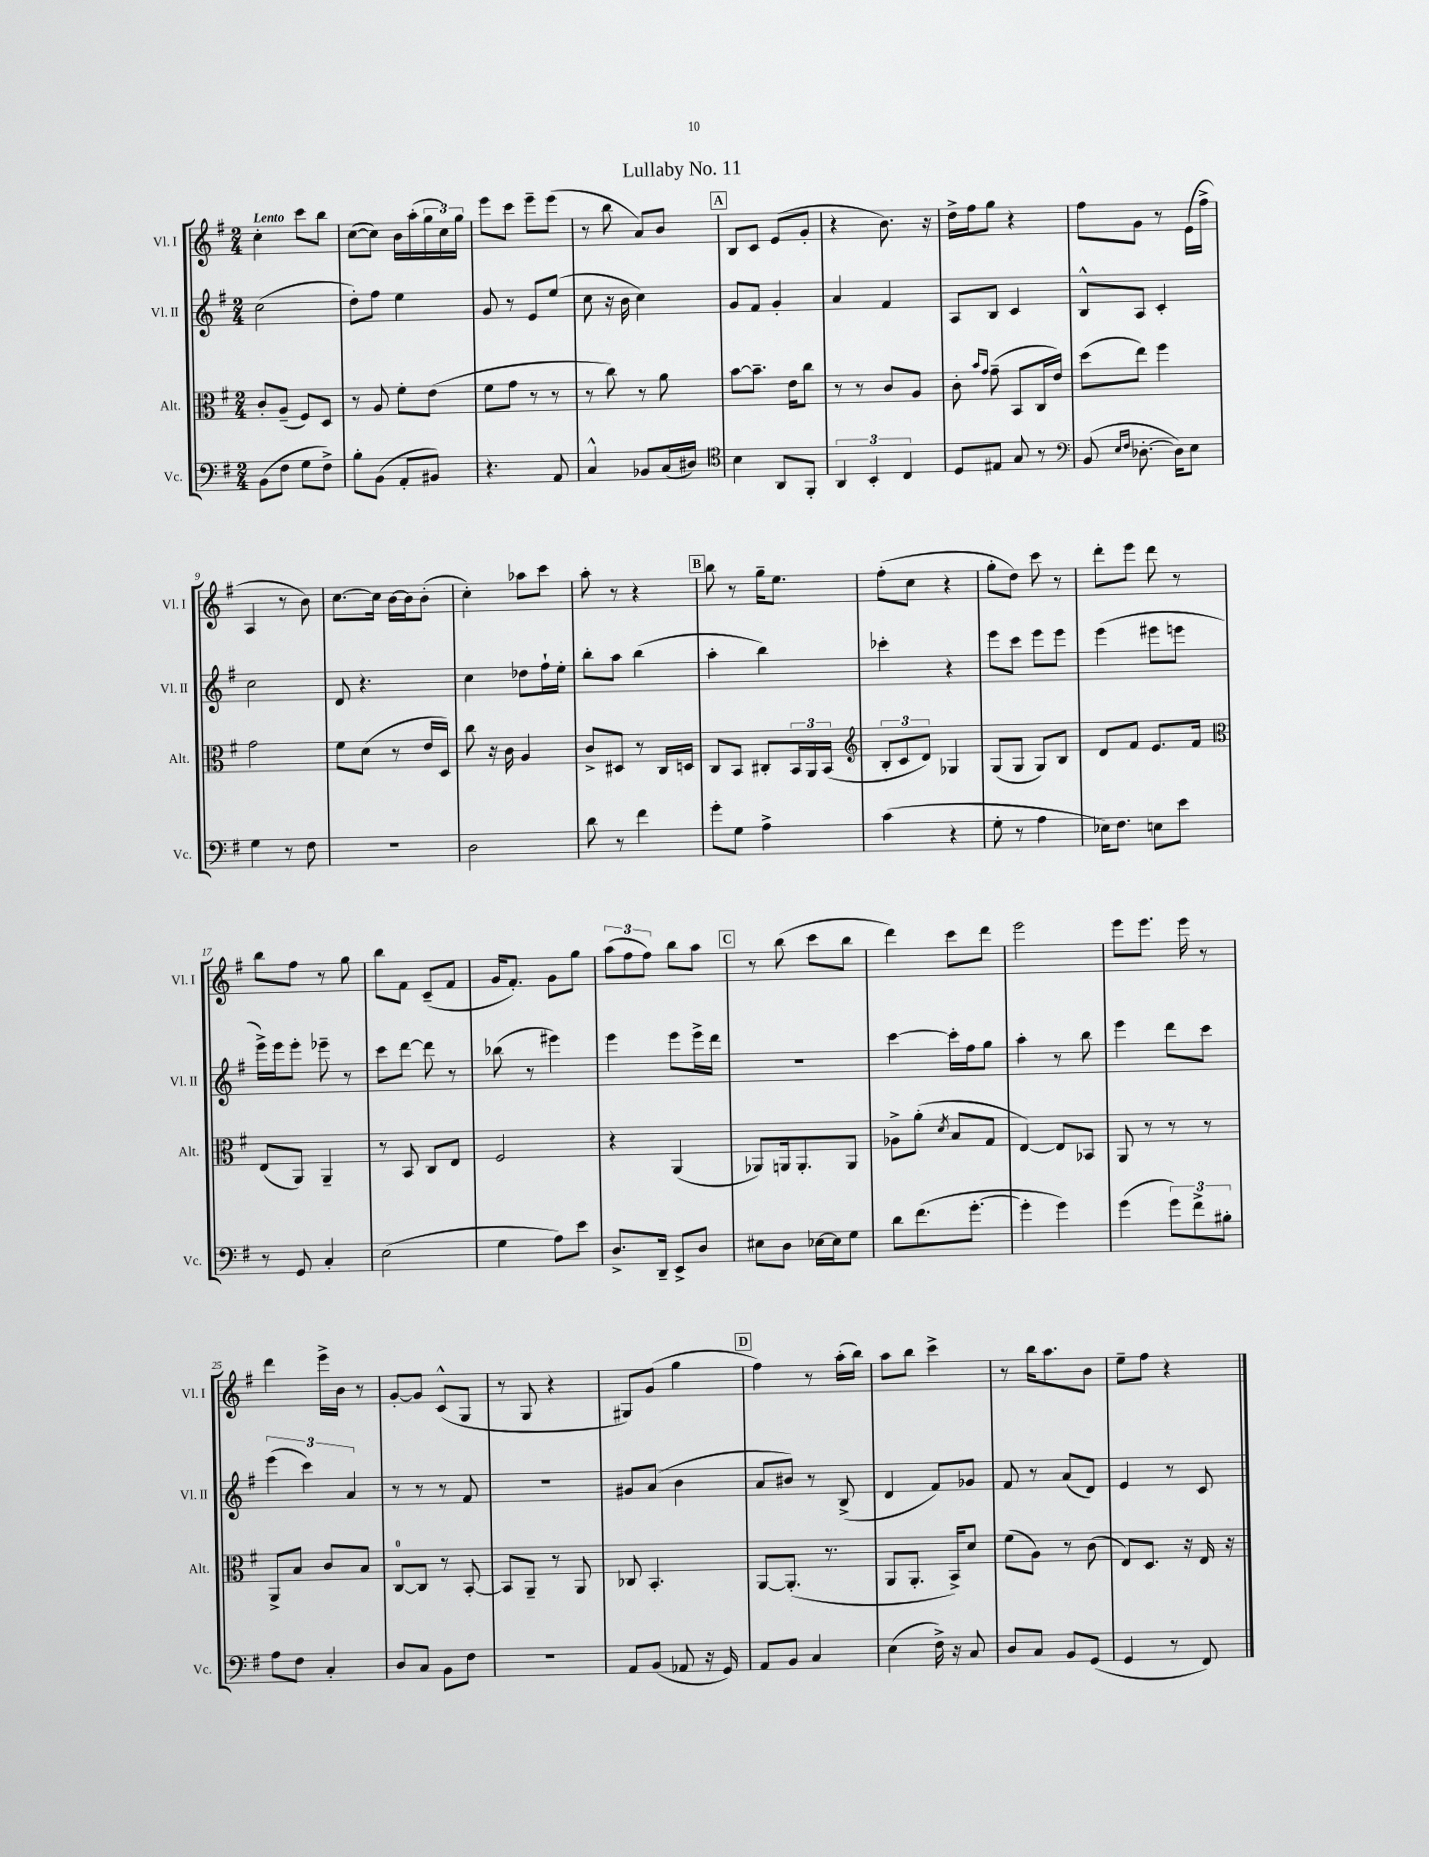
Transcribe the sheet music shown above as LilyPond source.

\header { title = "Lullaby No. 11" }
<<
\new StaffGroup <<
\new Staff = "s0" \with { instrumentName = "Vl. I" shortInstrumentName = "Vl. I" } {
    \clef treble \key g \major \numericTimeSignature \time 2/4 \tempo "Lento"
    c''4-. c'''8 b''8 |
    c''8~( c''8) b'16 a''16-.( \tuplet 3/2 { g''16 c''16) g''16 } |
    e'''8 c'''8 e'''8-- e'''8( |
    r8 b''8 a'8) b'8 |
    \mark \markup { \box "A" } b8 c'8 e'8( g'8-. |
    r4 b'8.) r16 |
    d''16-> fis''16 g''8 r4 |
    fis''8 g'8 r8 e'16( fis''16-> |
    a4 r8 b'8) |
    c''8.~ c''16 b'16~ b'16 b'8-.( |
    c''4-.) aes''8 c'''8 |
    a''8-. r8 r4 |
    \mark \markup { \box "B" } b''8 r8 g''16-- e''8. |
    fis''8-.( c''8 r4 |
    g''8-. d''8) c'''8 r8 |
    d'''8-. e'''8 d'''8 r8 |
    b''8 fis''8 r8 g''8 |
    b''8 fis'8 c'8--( fis'8 |
    g'16 fis'8.-.) g'8 g''8 |
    \tuplet 3/2 { a''8( fis''8 fis''8) } b''8 a''8 |
    \mark \markup { \box "C" } r8 b''8( c'''8 b''8 |
    d'''4) c'''8 d'''8 |
    e'''2 |
    e'''8 e'''8. e'''16 r8 |
    d'''4 e'''16-> b'16 r8 |
    g'8~-. g'8 c'8-^( g8 |
    r8 g8 r4 |
    gis8) g'8( g''4 |
    \mark \markup { \box "D" } fis''4) r8 a''16-.( b''16) |
    a''8 b''8 c'''4-> |
    r8 b''16 a''8. b'8 |
    e''8-- fis''8 r4 \bar "|." |
}
\new Staff = "s1" \with { instrumentName = "Vl. II" shortInstrumentName = "Vl. II" } {
    \clef treble \key g \major \numericTimeSignature \time 2/4
    c''2( |
    d''8-.) fis''8 e''4 |
    g'8 r8 e'8 e''8( |
    c''8 r16 b'16 c''4) |
    \mark \markup { \box "A" } g'8 fis'8 g'4-. |
    a'4 fis'4 |
    a8 b8 c'4 |
    b8-^ a8 c'4-. |
    c''2 |
    d'8 r4. |
    c''4 des''8 fis''16-! e''16-. |
    b''8-. a''8 b''4( |
    \mark \markup { \box "B" } a''4-. b''4) |
    ces'''4-. r4 |
    e'''8 c'''8 e'''8 e'''8 |
    e'''4( eis'''8 e'''8 |
    e'''16->) e'''16 e'''8-. ees'''8-- r8 |
    c'''8 d'''8~ d'''8 r8 |
    bes''8( r8 eis'''4) |
    e'''4 e'''8 e'''16-> d'''16 |
    \mark \markup { \box "C" } R2 |
    c'''4~ c'''16-. fis''16 g''8 |
    a''4-. r8 b''8 |
    e'''4 d'''8 c'''8 |
    \tuplet 3/2 { e'''4( c'''4) a'4 } |
    r8 r8 r8 fis'8 |
    R2 |
    gis'8 a'8( b'4 |
    \mark \markup { \box "D" } a'8 bis'8) r8 b8->( |
    d'4 fis'8) ges'8 |
    fis'8 r8 a'8( d'8) |
    e'4 r8 c'8 \bar "|." |
}
\new Staff = "s2" \with { instrumentName = "Alt." shortInstrumentName = "Alt." } {
    \clef alto \key g \major \numericTimeSignature \time 2/4
    c'8-. a8--( fis8) d8 |
    r8 a8 fis'8-. e'8( |
    fis'8 g'8 r8 r8 |
    r8 c''8) r8 a'8 |
    \mark \markup { \box "A" } b'8~ b'8.-- e'16 c''8 |
    r8 r8 c'8 a8 |
    c'8-. \grace { b'16 g'16 } g'8--( b,8 c16 e'16) |
    d''8( e''8) fis''4 |
    g'2 |
    fis'8 d'8( r8 e'16 d16) |
    c''8 r16 c'16 a4 |
    c'8-> dis8 r8 c16 d16 |
    \mark \markup { \box "B" } c8 b,8 cis8-. \tuplet 3/2 { b,16 a,16 b,16( } |
    \clef treble \tuplet 3/2 { b8-. c'8 d'8) } ges4 |
    g8( g8 g8) b8 |
    d'8 fis'8 e'8. fis'16 |
    \clef alto e8( a,8) a,4-- |
    r8 b,8 c8 e8 |
    fis2 |
    r4 a,4( |
    \mark \markup { \box "C" } aes,8) a,16 a,8.-. a,8 |
    aes8-> a'8-.( \acciaccatura { d'8 } b8 g8 |
    e4~) e8 bes,8 |
    a,8 r8 r8 r8 |
    a,8-> b8 c'8 b8 |
    c8-0~ c8 r8 b,8~-. |
    b,8 a,8-- r8 a,8 |
    ces8 b,4.-. |
    \mark \markup { \box "D" } a,8~ a,8.-.( r8. |
    a,8 a,8.-. b,16->) d'8 |
    fis'8( a8) r8 c'8( |
    e8) d8. r16 e16 r16 \bar "|." |
}
\new Staff = "s3" \with { instrumentName = "Vc." shortInstrumentName = "Vc." } {
    \clef bass \key g \major \numericTimeSignature \time 2/4
    b,8( fis8 g8 fis8->) |
    b8-. b,8( a,8-. bis,8) |
    r4. a,8 |
    c4-^ bes,8 c16( dis16) |
    \mark \markup { \box "A" } \clef tenor b4 a,8 fis,8-. |
    \tuplet 3/2 { a,4 b,4-. c4 } |
    d8 eis8 g8 r8 |
    \clef bass b,8( \grace { e16 fis16 } des8.~-. des16) e8 |
    g4 r8 fis8 |
    r2 |
    d2 |
    d'8 r8 fis'4 |
    \mark \markup { \box "B" } g'8-. g8 a4-> |
    c'4( r4 |
    g8-. r8 a4 |
    ees16) fis8. e8 e'8 |
    r8 g,8 c4-. |
    e2( |
    g4 a8) e'8 |
    d8.-> d,16-- e,8-> d8 |
    \mark \markup { \box "C" } eis8 d8 ees16~ ees16 g8 |
    d'8 fis'8.( g'8.~-. |
    g'4-. g'4) |
    g'4( \tuplet 3/2 { g'8) fis'8-> bis8-. } |
    a8 fis8 c4-. |
    d8 c8 b,8 fis8 |
    R2 |
    a,8 b,8( aes,8 r16 g,16) |
    \mark \markup { \box "D" } a,8 b,8 c4 |
    e4( fis16->) r16 c8 |
    d8 c8 b,8 g,8( |
    g,4 r8 fis,8) \bar "|." |
}
>>
>>
